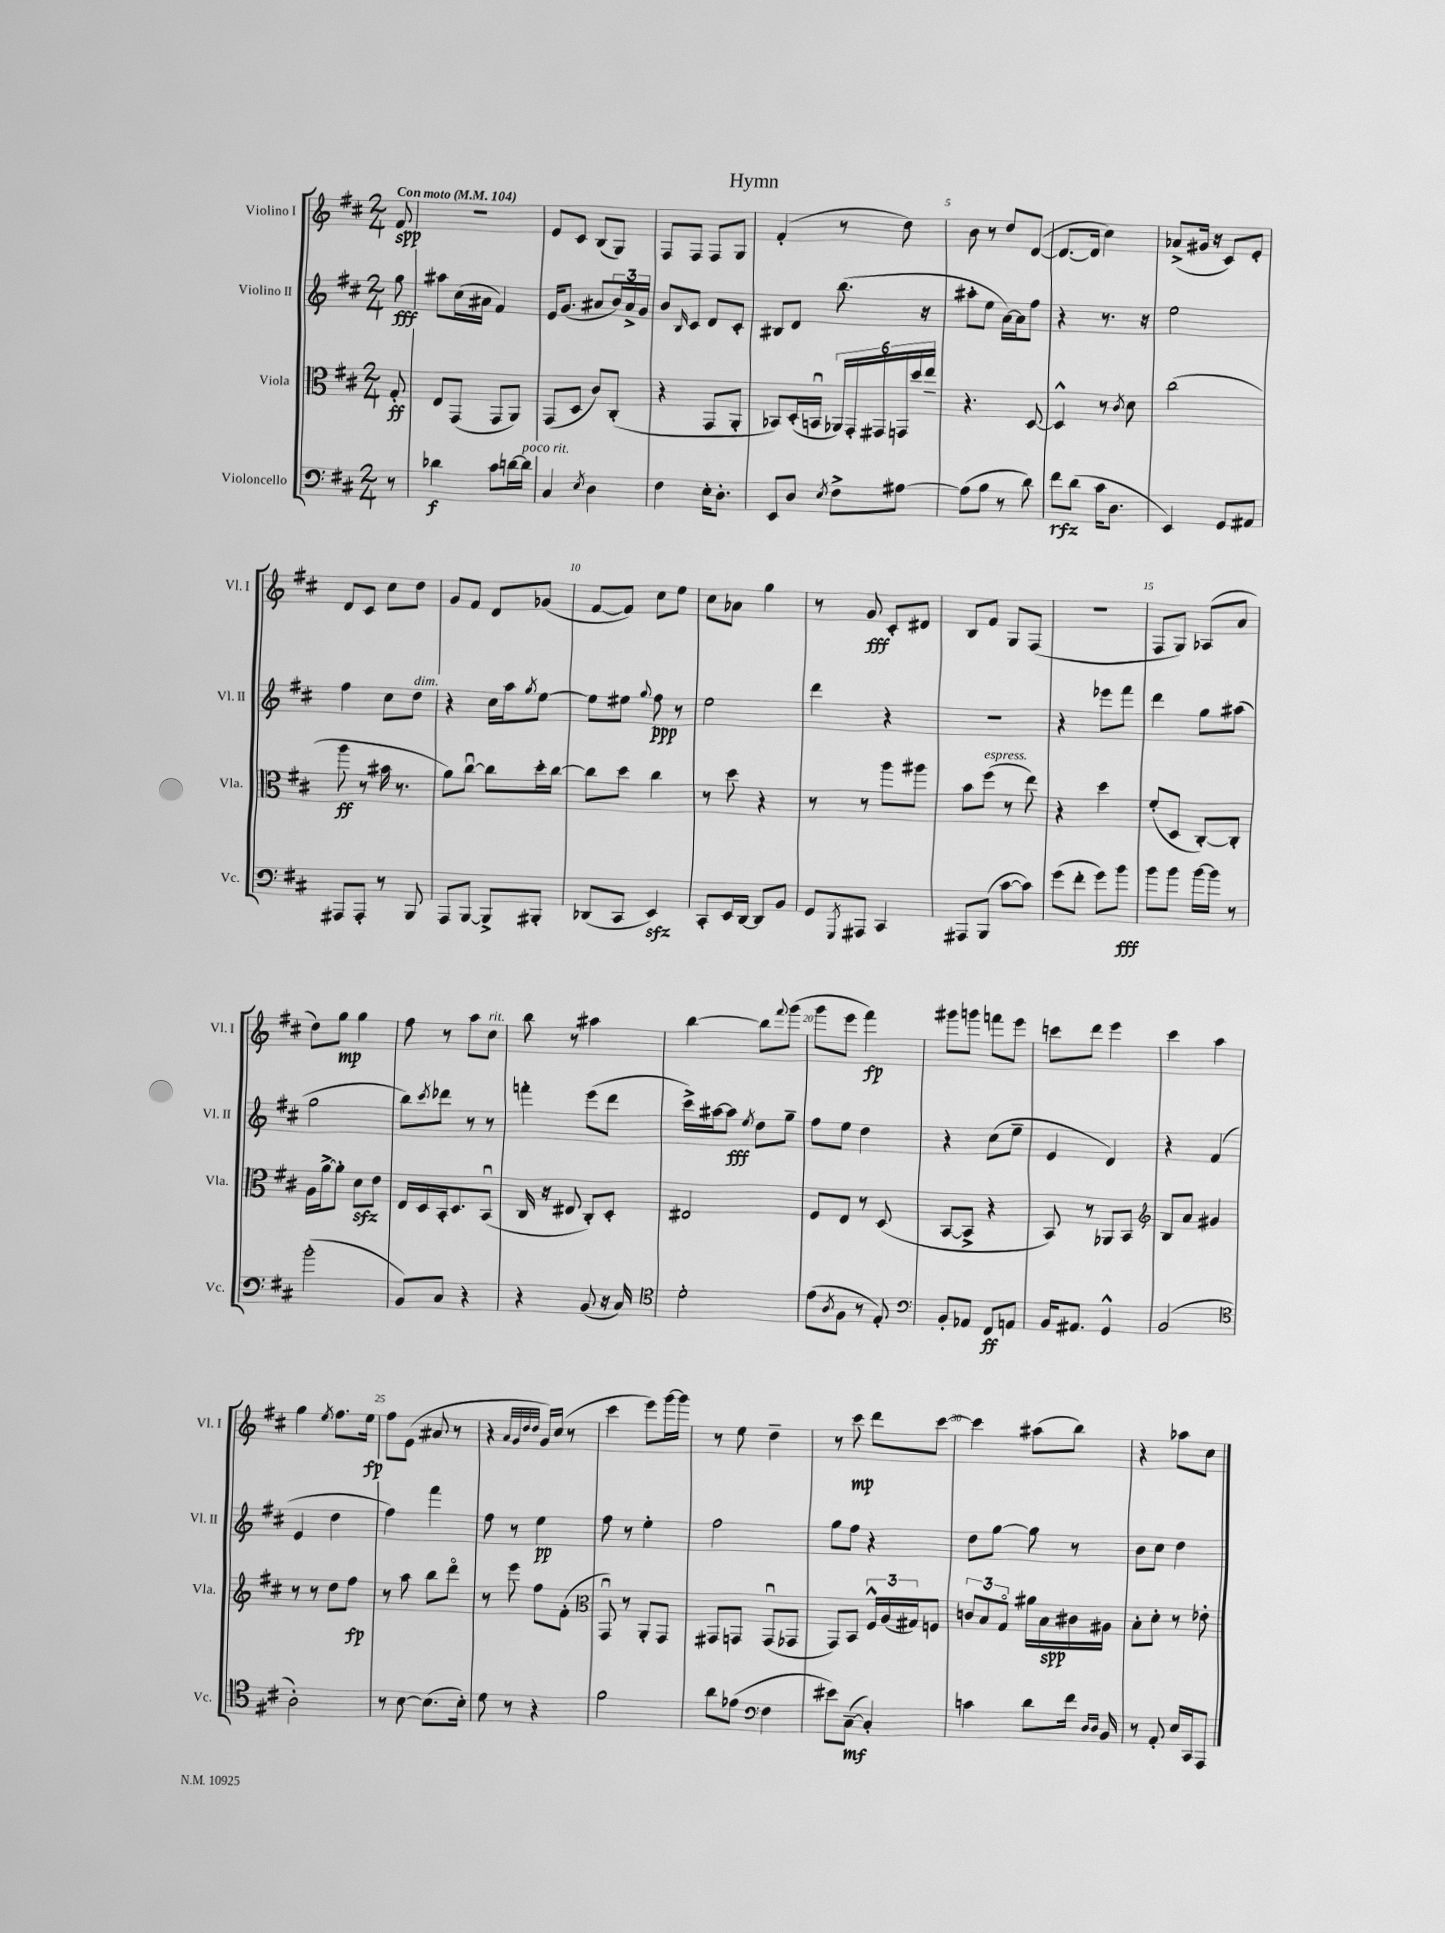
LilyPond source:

\header { title = "Hymn" }
<<
\new StaffGroup <<
\new Staff = "s0" \with { instrumentName = "Violino I" shortInstrumentName = "Vl. I" } {
    \clef treble \key d \major \numericTimeSignature \time 2/4 \partial 8 \tempo "Con moto" 4 = 104
    fis'8\spp |
    r2 |
    e'8 cis'8 b8( g8) |
    fis8 fis8 fis8 g8 |
    fis'4-.( r8 d''8) |
    b'8 r8 d''8 d'8~( |
    d'8.~ d'16 cis''4) |
    aes'8->( gis'16 r16 cis'8) e'8-. |
    d'8 cis'8 cis''8 d''8 |
    g'8 fis'8 d'8 ges'8( |
    fis'8~ fis'8) cis''8 e''8 |
    cis''8 aes'8 g''4 |
    r8 g'8\fff cis'8-. dis'8 |
    b8 fis'8 g8 fis8( |
    R2 |
    fis8 g8) aes8( a'8 |
    d''8) g''8\mp g''4 |
    fis''8 r8 a''8 cis''8^\markup { \italic "rit." } |
    b''8 r8 ais''4 |
    b''4~ b''8 \appoggiatura { fis'''8 } g'''8( |
    g'''8 e'''8 fis'''4\fp) |
    gis'''8 g'''8 f'''8 e'''8 |
    c'''8 d'''8 e'''4 |
    cis'''4 a''4 |
    g''4 \acciaccatura { e''8 } fis''8. e''16\fp |
    fis''8 e'8( ais'8 r8 |
    r4 \grace { a'32 g'32 d''32 d''32 } g'16) cis''16( r8 |
    cis'''4 e'''8) g'''16~ g'''16 |
    r8 e''8 d''4-- |
    r8 cis'''8\mp d'''8 cis'''8~ |
    cis'''4 ais''8( b''8) |
    r4 aes''8 cis''8 \bar "|." |
}
\new Staff = "s1" \with { instrumentName = "Violino II" shortInstrumentName = "Vl. II" } {
    \clef treble \key d \major \numericTimeSignature \time 2/4 \partial 8
    g''8\fff |
    ais''8 cis''16( ais'16 fis'4) |
    e'16 g'8.( ais'8 \tuplet 3/2 { b'16) ais'16-> g'16 } |
    b'8 \grace { b16 } cis'8 d'8 cis'8-. |
    bis8 d'8 b''8.( r16 |
    ais''8-. e''8 a'16~) a'16 fis''8 |
    r4 r8. r16 |
    e''2 |
    fis''4 cis''8 d''8^\markup { \italic "dim." } |
    r4 cis''16 a''16 \acciaccatura { g''8 } e''8~ |
    e''8 eis''8 \appoggiatura { g''8 } fis''8\ppp r8 |
    e''2 |
    d'''4 r4 |
    r2 |
    r4 ees'''8 fis'''8 |
    d'''4 g''8 ais''8( |
    g''2 |
    b''8) \acciaccatura { cis'''8 } des'''8 r8 r8 |
    f'''4-. e'''8( d'''8 |
    cis'''16->) ais''16~ ais''8\fff \acciaccatura { e''8 } d''8 g''8-- |
    fis''8 e''8 d''4 |
    r4 cis''8( e''8-- |
    e'4 d'4) |
    r4 fis'4( |
    e'4 d''4 |
    fis''4) fis'''4 |
    fis''8 r8 e''4\pp |
    fis''8 r8 e''4-. |
    fis''2 |
    g''8 fis''8 r4 |
    d''8 g''8~ g''8 r8 |
    b'8 cis''8 d''4 \bar "|." |
}
\new Staff = "s2" \with { instrumentName = "Viola" shortInstrumentName = "Vla." } {
    \clef alto \key d \major \numericTimeSignature \time 2/4 \partial 8
    g8-.\ff |
    e8 g,8( g,8 a,8) |
    g,8( d8 cis'8) cis8-.( |
    r4 g,8 a,8-. |
    bes,8) d16-.( b,16\downbow \tuplet 6/4 { aes,16) g,16-. gis,16 g,16 d''16 e''16-- } |
    r4. d8~ |
    d4-^ r8 \acciaccatura { cis'8 } d'8 |
    cis''2( |
    a''8\ff r8 bis'16 r8. |
    a'8) cis''8~\downbow cis''8 d''16-. cis''16~ |
    cis''8 d''8 cis''4 |
    r8 d''8 r4 |
    r8 r8 a''8 ais''8 |
    b'8 fis''8^\markup { \italic "espress." }( r8 e''8) |
    r4 d''4 |
    fis'8-.( d8 cis8~-.) cis8-. |
    a16 a'16~-> a'8-. d'8\sfz e'8 |
    e16 d16 b,16-. d8. b,8\downbow( |
    cis16 r16 eis8 cis8-.) d8-. |
    eis2 |
    fis8 e8 r8 d8( |
    b,8~ b,8-> r4 |
    b,8) r8 aes,8 b,8 |
    \clef treble b8 a'8 gis'4 |
    r8 r8 d''8 fis''8\fp |
    r8 a''8 b''8 d'''8\flageolet |
    r8 e'''8 fis''8 fis'8-.( |
    \clef alto g,8\downbow) r8 a,8-. g,8 |
    gis,8 g,8 g,8\downbow( ges,8 |
    g,8) b,8 \tuplet 3/2 { fis16-^ a16( gis16) } f8 |
    \tuplet 3/2 { c'8 b8 g8\flageolet } ais'16 b16\spp cis'16 ais16 |
    b8-. d'8-. r8 ees'8-. \bar "|." |
}
\new Staff = "s3" \with { instrumentName = "Violoncello" shortInstrumentName = "Vc." } {
    \clef bass \key d \major \numericTimeSignature \time 2/4 \partial 8
    r8 |
    des'4\f cis'8 d'16~ d'16^\markup { \italic "poco rit." } |
    cis4 \acciaccatura { e8 } d4 |
    fis4 e16-. d8.-. |
    e,8 d8 \acciaccatura { e8 } fis8-> ais8~ |
    ais8( b8 r8 d'8) |
    fis'8\rfz d'8( cis'16 d8. |
    e,4) g,8 ais,8 |
    ais,,8 ais,,8-. r8 b,,8 |
    a,,8 b,,8~ b,,8-> bis,,8-. |
    des,8( cis,8 e,4\sfz) |
    cis,8-. e,16 d,16~ d,8 b,8 |
    g,8 \acciaccatura { g,,8 } ais,,8 cis,4 |
    ais,,8 b,,8( cis'8~ cis'8) |
    g'8( fis'8-. g'8) b'8\fff |
    b'8 b'8 b'16~ b'16 r8 |
    b'2-.( |
    b,8) cis8 r4 |
    r4 b,8( r16 cis16) |
    \clef tenor d'2-. |
    e'8( \acciaccatura { a8 } fis8 r8 e8-.) |
    \clef bass b,8-. aes,8 fis,8\ff a,8 |
    b,16 ais,8. g,4-^ |
    b,2( |
    \clef tenor a2-.) |
    r8 b8~ b8.( b16-.) |
    d'8 r8 r4 |
    fis'2 |
    a'8 ees'8( \clef bass fis4 |
    eis'8) cis8~--\mf( cis4-.) |
    c'4 d'8 fis'16 \grace { d16 d16 } b,16 |
    r8 a,8-. e16 cis,16 a,,8 \bar "|." |
}
>>
>>
\layout { \context { \Score \override BarNumber.break-visibility = ##(#f #t #t) barNumberVisibility = #(every-nth-bar-number-visible 5) } }
